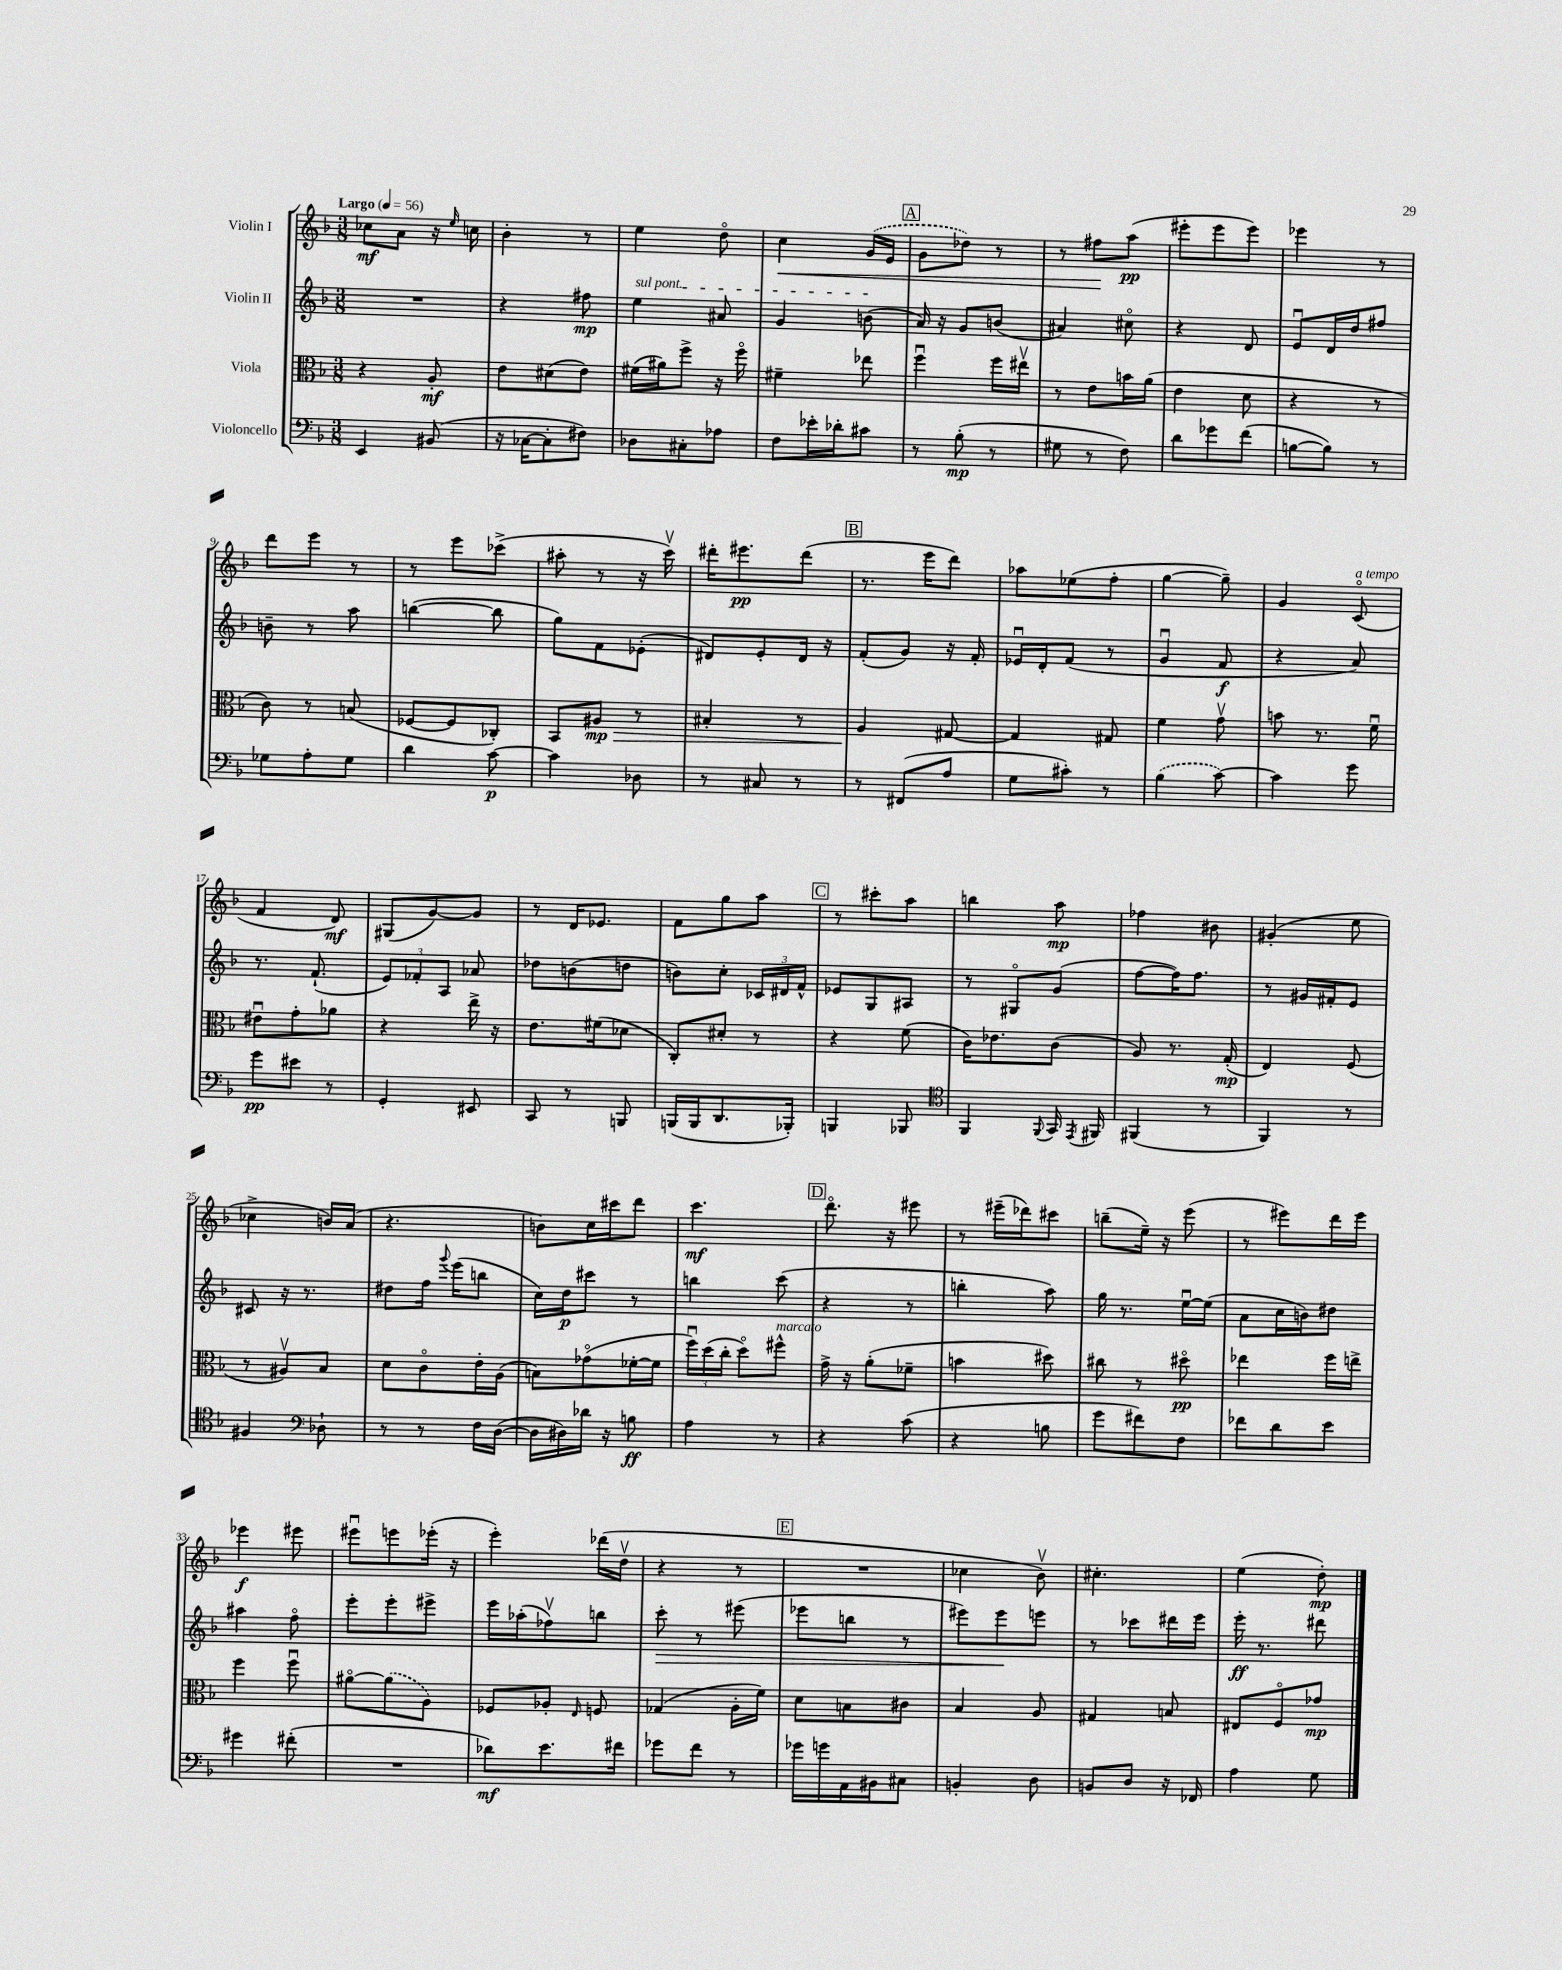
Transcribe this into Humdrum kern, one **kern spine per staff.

**kern	**kern	**kern	**kern
*staff4	*staff3	*staff2	*staff1
*clefF4	*clefC3	*clefG2	*clefG2
*k[b-]	*k[b-]	*k[b-]	*k[b-]
*M3/8	*M3/8	*M3/8	*M3/8
*MM56	*MM56	*MM56	*MM56
4EE	4r	4.r	8cc-
.	.	.	8a
(8BB#	8A'	.	16r
.	.	.	16qqee
.	.	.	16cc
=	=	=	=
16r	8e	4r	4b-'
[16C-	.	.	.
8C-']	(8d#	.	.
8F#)	8e)	8ff#	8r
=	=	=	=
8D-	(16f#	4ee	4ee
.	16a#)	.	.
8C#'	8ff^	.	.
8A-	16r	8a#	8ddo
.	16ffo	.	.
=	=	=	=
8F	4f#~	4g	4cc
16e-'	.	.	.
16d-'	.	.	.
8c#	8ee-	(8b	(16g
.	.	.	16e
=	=	=	=
8r	4ffu	16a)	8g
.	.	16r	.
(8B-'	.	8g	8dd-)
8r	16ff	(8b	8r
.	16ee#v	.	.
=	=	=	=
8G#	8r	4a#)	8r
8r	8e	.	8ff#
8F)	16b	8cc#o	(8aa
.	(16a	.	.
=	=	=	=
8d	4e	4r	8eee#'
8g-	.	.	8eee#
(8f	8d	8d	8eee#)
=	=	=	=
[8B	4r	8eu	4eee-
8B])	.	16d	.
.	.	16dd	.
8r	8r	8ff#	8r
=	=	=	=
8G-	8c)	8b~	8ddd
8A'	8r	8r	8eee
8G-	(8B	8aa	8r
=	=	=	=
4d	[8F-	([4bb	8r
.	8F-]	.	8eee
[8c	8C-')	8bb]	(8ccc-^
=	=	=	=
4c]	8BB-	8gg)	8aa#'
.	8A#	8f	8r
8D-	8r	(8e-'	16r
.	.	.	16cccv)
=	=	=	=
8r	4B#'	8d#)	16ddd#'
.	.	.	8.eee#
8C#	.	8e'	.
8r	8r	16d#	(8ddd#
.	.	16r	.
=	=	=	=
8r	4A	(8f'	8.r
(8FF#	.	8g)	.
.	.	.	16eee
8A	[8G#	16r	8ddd)
.	.	16f'	.
=	=	=	=
8G	4G#]	16e-u	8aa-
.	.	16d'	.
8c#')	.	(8f	(8ee-
8r	8G#	8r	8ff'
=	=	=	=
(4B-	4f	4gu	[4gg
[8c)	8gv	8f	8gg~])
=	=	=	=
4c]	8b	4r	4g
.	8.r	.	.
8g	.	8a)	(8co
.	16fu	.	.
=	=	=	=
8g	8e#u	8.r	4f
8e#	8g'	.	.
.	.	(8.f`	.
8r	8a-	.	8d)
=	=	=	=
4GG'	4r	12e)	(8G#
.	.	12f-'	.
.	.	.	[8g)
.	.	12A	.
8EE#	16ee^	8a-	8g]
.	16r	.	.
=	=	=	=
8CC	8.e	8dd-	8r
8r	.	(8b	16d
.	(16f#	.	8.e-
8BBB	8d-	8dd	.
=	=	=	=
(16BBB	8C')	8b)	8f
16BBB	.	.	.
8.DD	8d#'	8cc'	8gg
.	8r	24c-	8aa
.	.	24d#	.
16BBB-')	.	.	.
.	.	24f^^	.
=	=	=	=
4BBB	4r	8e-	8r
.	.	8G	8ccc#'
8BBB-	(8f	8A#	8aa
=	=	=	=
*clefC4	*	*	*
4FF	16c)	8r	4bb
.	8.e-	.	.
.	.	8G#o	.
8qqFF	.	.	.
16GG	(8c	(8g	8aa
8qEE	.	.	.
16FF#	.	.	.
=	=	=	=
(4FF#	8A)	[8ff	4ff-
.	8.r	16ff])	.
.	.	8.ff	.
8r	.	.	8b#
.	(16G'	.	.
=	=	=	=
4FF)	4E)	8r	(4g#'
.	.	16g#	.
.	.	16f#'	.
8r	(8F	8e	8ee
=	=	=	=
4F#	8r	8c#	4cc-^
.	8A#v)	16r	.
.	.	8.r	.
*clefF4	*	*	*
8D-`	8B-	.	16b)
.	.	.	(16a
=	=	=	=
8r	8d	8dd#	4.r
8r	8co	16ff	.
.	.	8qqggg	.
.	.	(16eee	.
16F	16e'	8bb	.
([16D	(16A	.	.
=	=	=	=
16D]	8B)	16cc)	8b)
16D#)	.	16dd	.
16d-	(8g-o	8ccc#	16cc
16r	.	.	16ccc#
8B	[16f-'	8r	8ddd
.	16f-]	.	.
=	=	=	=
4A	24ffu)	4bb	4.ccc
.	(24dd	.	.
.	24cc'	.	.
.	8ddo)	.	.
8r	8ff#^^	(8ccc	.
=	=	=	=
4r	16g^	4r	8.dddo
.	16r	.	.
.	(8a'	.	.
.	.	.	16r
(8c	8f-~	8r	8eee#
=	=	=	=
4r	4b	4bb'	8r
.	.	.	(16eee#~
.	.	.	16ddd-)
8B	8dd#)	8aa)	8ccc#
=	=	=	=
8g	8cc#	16gg	(8bb~
.	.	8.r	.
8f#)	8r	.	16ee~)
.	.	.	16r
8F	8dd#o	[16eeu	(8eee
.	.	(16ee]	.
=	=	=	=
8f-	4ee-	8a	8r
8d	.	16cc	8eee#)
.	.	16b)	.
8e	16ff	8dd#	16ddd
.	16ee^	.	16eee#
=	=	=	=
4g#	4ff	4aa#	4eee-
(8f#'	8ffu	8ffo	8eee#
=	=	=	=
4.r	[8a#o	8eee'	8eee#u
.	(8a#]	8eee'	8eee
.	8A)	8eee#^	(16eee-'
.	.	.	16r
=	=	=	=
8d-)	8F-	16eee	4eee')
.	.	(16aa-'	.
8.e	8A-'	8ff-v)	.
.	16qqE	.	.
.	8F	8bb	(16ddd-
16f#	.	.	16ddv
=	=	=	=
8g-	(4G-	8ccc'	4r
8f	.	8r	.
8r	16A'	(8eee#	8r
.	16f)	.	.
=	=	=	=
16g-	8d	8eee-	4.r
16g	.	.	.
16AA	8B	8bb	.
16BB#	.	.	.
8C#	8c#	8r	.
=	=	=	=
4BB'	4B-	8eee#)	4cc-
.	.	8eee#	.
8D	8A	8eee	8b-v)
=	=	=	=
8BB	4G#	8r	4.cc#'
8D	.	8ccc-	.
16r	8B	16ddd#	.
16FF-	.	16eee	.
=	=	=	=
4A	8E#	16eee'	(4ee
.	.	8.r	.
.	8Fo	.	.
8G	8g-	8ddd#	8dd')
==	==	==	==
*-	*-	*-	*-
